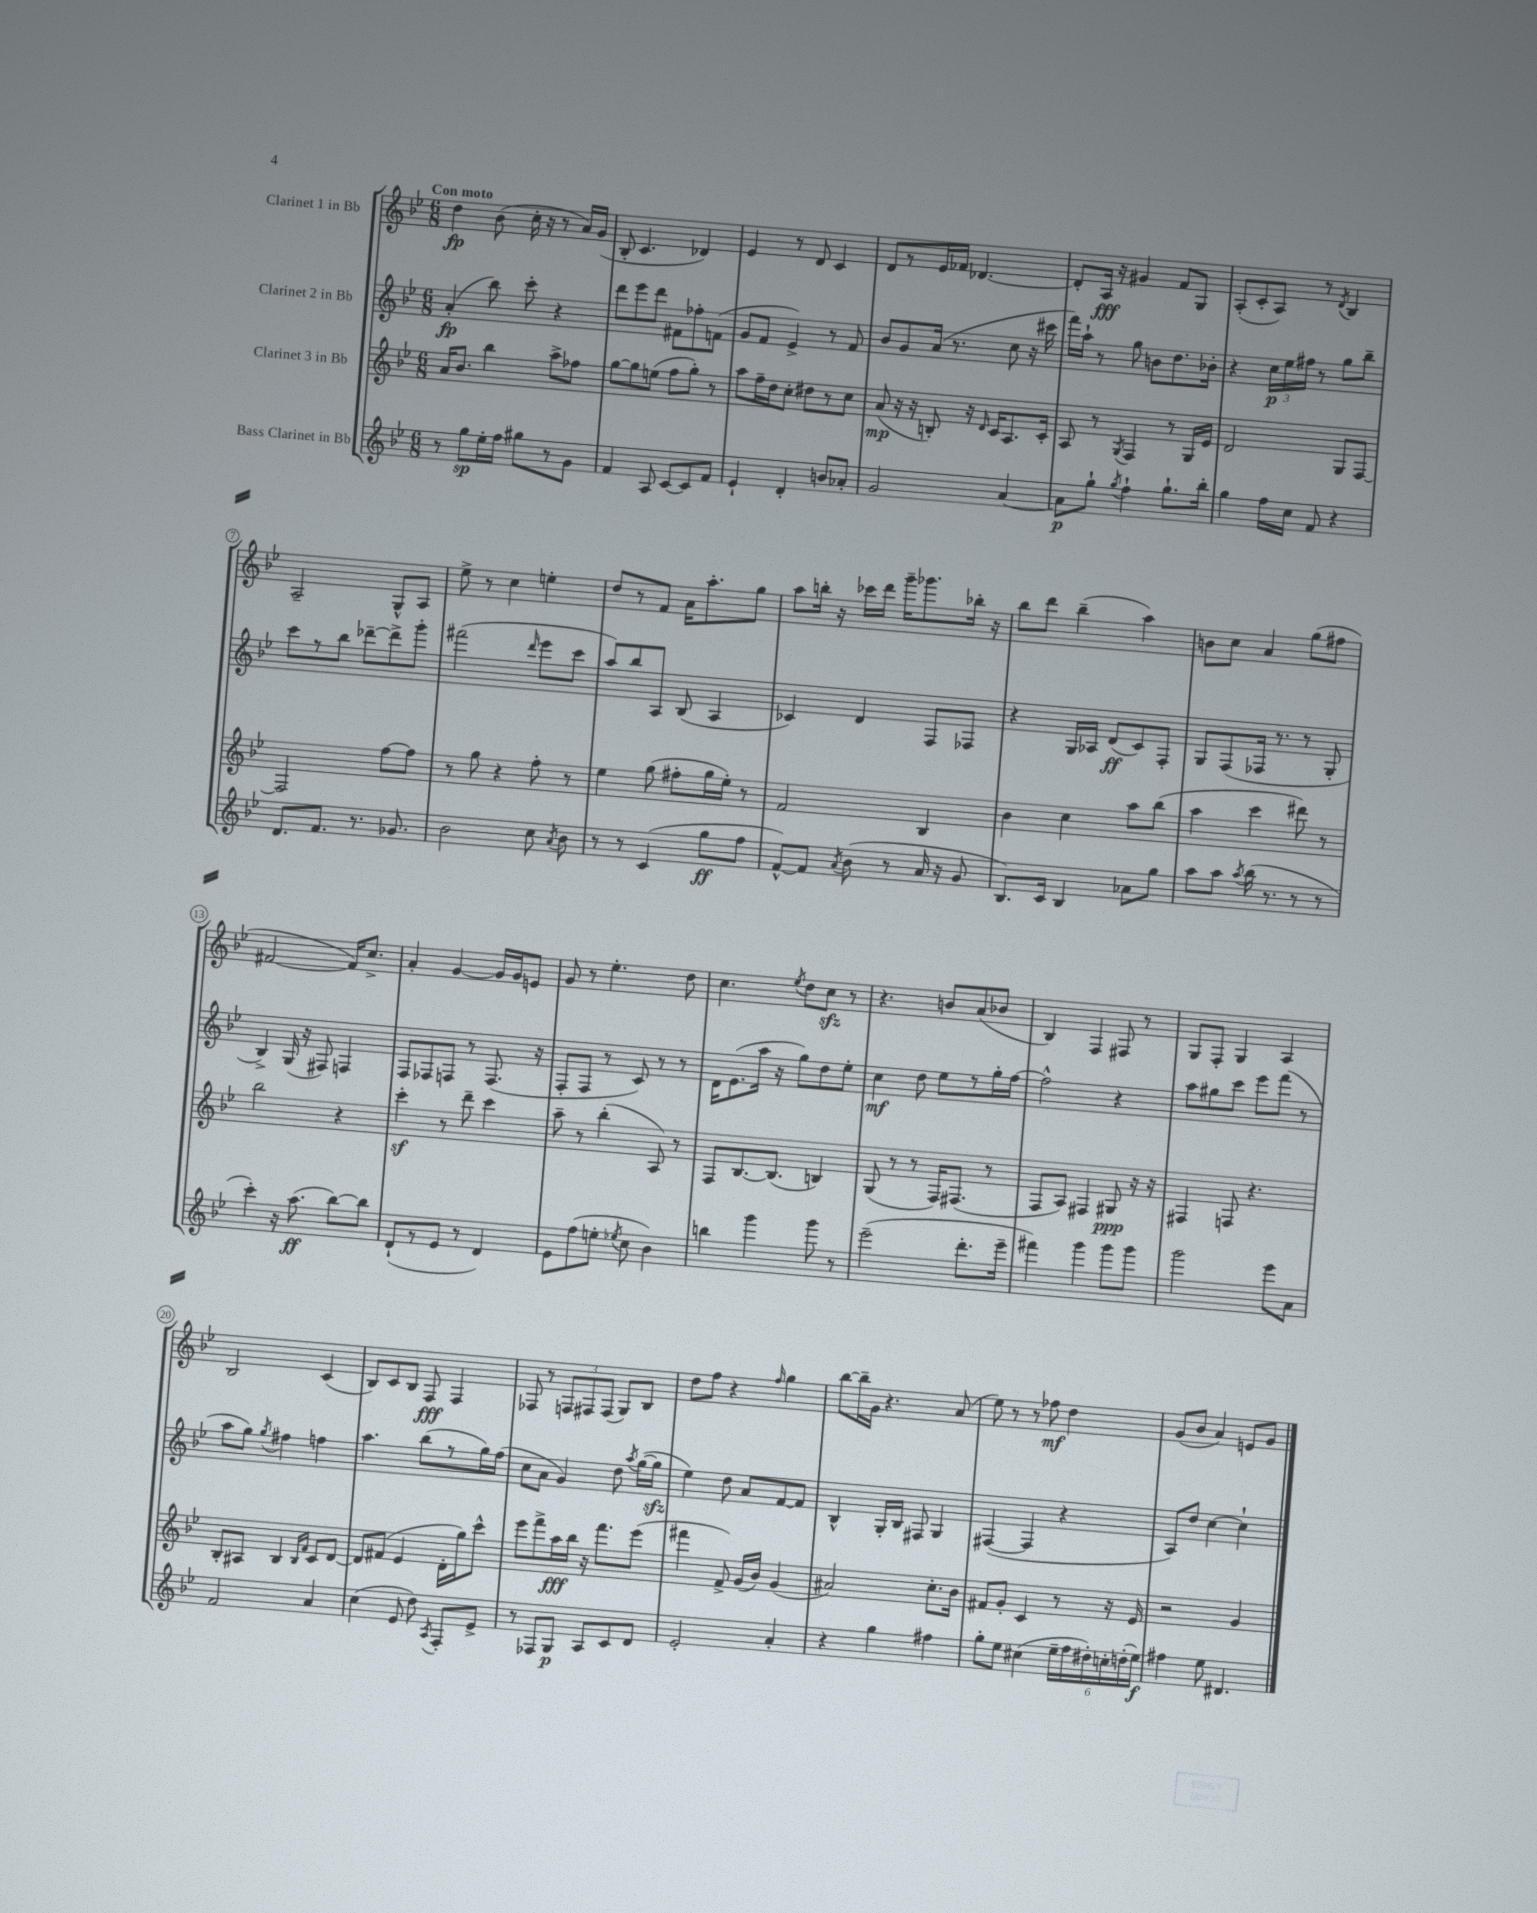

**kern	**dynam	**kern	**dynam	**kern	**dynam	**kern	**dynam
*part4	*part4	*part3	*part3	*part2	*part2	*part1	*part1
*staff4	*staff4	*staff3	*staff3	*staff2	*staff2	*staff1	*staff1
*I"Bass Clarinet in Bb	*	*I"Clarinet 3 in Bb	*	*I"Clarinet 2 in Bb	*	*I"Clarinet 1 in Bb	*
*clefG2	*	*clefG2	*	*clefG2	*	*clefG2	*
*k[b-e-]	*	*k[b-e-]	*	*k[b-e-]	*	*k[b-e-]	*
*M6/8	*	*M6/8	*	*M6/8	*	*M6/8	*
=1	=1	=1	=1	=1	=1	=1	=1
!	!	!	!	!	!	!LO:TX:a:B:t=Con moto	!
8r	.	16a/KL	.	(4a'/	fp	4dd\	fp
.	.	8.b-/J	.	.	.	.	.
8gg\L	sp	.	.	.	.	.	.
16ee-'\L	.	4bb-\	.	8bb-\)	.	(8b-\	.
16ff\JJ	.	.	.	.	.	.	.
8gg#X\L	.	.	.	8ccc'\	.	16cc'\	.
.	.	.	.	.	.	16r	.
8r	.	8aa^\L	.	4r	.	8r	.
8g\J	.	8ff-X\J	.	.	.	16a/LL)	.
.	.	.	.	.	.	(16g/JJ	.
=2	=2	=2	=2	=2	=2	=2	=2
4f/	.	[8gg\L	.	8ddd\L	.	8B-'/	.
.	.	8gg\]	.	8eee-\	.	4.c/	.
8A/	.	(8een\J	.	8ddd\J	.	.	.
[8c/L	.	8ff\L	.	8f#X\L	.	.	.
8c/]	.	8gg'\J)	.	8ff-X'\	.	4d-X/)	.
8f/J	.	8r	.	(8fn\J	.	.	.
=3	=3	=3	=3	=3	=3	=3	=3
4e-`/	.	8aa\L	.	8g/L	.	4e-/	.
.	.	16ff~\L	.	8f/J	.	.	.
.	.	16dd\J	.	.	.	.	.
4d'/	.	8cc'\J	.	4e-^/)	.	8r	.
.	.	8dd#X\L	.	.	.	8d/	.
8bn/L	.	8r	.	8r	.	4c/	.
8a-X'/J	.	8cc\J	.	8f/	.	.	.
=4	=4	=4	=4	=4	=4	=4	=4
2g/	.	(8a/	mp	8b-/L	.	8d/L	.
.	.	16r	.	8g/	.	8r	.
.	.	16r	.	.	.	.	.
.	.	8Bn'/)	.	(16a/Jk	.	16e-/L	.
.	.	.	.	8.r	.	16f-X/JJ	.
.	.	16r	.	.	.	[4.d-X/	.
.	.	16qqd/	.	.	.	.	.
.	.	16c/KL	.	.	.	.	.
[4a/	.	8.A/	.	8cc\	.	.	.
.	.	.	.	16r	.	.	.
.	.	16c'/Jk	.	16ccc#X\	.	.	.
=5	=5	=5	=5	=5	=5	=5	=5
8a\L]	p	8A/	.	16fff\LL)	.	8d-'/L]	.
.	.	.	.	16aa`\JJ	.	.	.
8gg`\J	.	8r	.	8r	.	16A/Jk	fff
.	.	.	.	.	.	16r	.
8qgg/	.	8qG/	.	.	.	.	.
4ff`\	.	4F/	.	8gg\	.	4g#X/	.
.	.	.	.	8bn\L	.	.	.
8.gg`\L	.	8r	.	8.dd\	.	8f/L	.
.	.	16G/LL	.	.	.	8G/J	.
16bb-'\Jk	.	16e-/JJ	.	16b-X'\Jk	.	.	.
=6	=6	=6	=6	=6	=6	=6	=6
4gg\	.	2d/	.	4r	.	(8A'/L	.
.	.	.	.	.	.	8c'/	.
16ff\LL	.	.	.	24cc\LL	p	8A/J)	.
.	.	.	.	24ee-\	.	.	.
16cc\JJ	.	.	.	.	.	.	.
.	.	.	.	24ff#X\JJ	.	.	.
8f/	.	.	.	8r	.	8r	.
.	.	.	.	.	.	8qd/	.
4r	.	8G/L	.	8gg\L	.	4B-/	.
.	.	[8F/J	.	8bb-~\J	.	.	.
!!LO:LB:g=z
=7	=7	=7	=7	=7	=7	=7	=7
8.d/L	.	2F/]	.	8ccc\L	.	2A~/	.
.	.	.	.	8r	.	.	.
8.f/J	.	.	.	.	.	.	.
.	.	.	.	8bb-\J	.	.	.
8.r	.	.	.	[8ddd-X~\L	.	.	.
.	.	[8ff\L	.	8ddd-^\]	.	8G^^/L	.
8.g-X/	.	.	.	.	.	.	.
.	.	8ff\J]	.	8ggg'\J	.	8A/J	.
=8	=8	=8	=8	=8	=8	=8	=8
2b-\	.	8r	.	(2fff#X\	.	8ee-^\	.
.	.	8gg\	.	.	.	8r	.
.	.	4r	.	.	.	4cc\	.
.	.	.	.	16qqddd/	.	.	.
8cc\	.	8ff'\	.	8eee-\L	.	4een'\	.
8qa/	.	.	.	.	.	.	.
8b-\	.	8r	.	8ccc\J	.	.	.
=9	=9	=9	=9	=9	=9	=9	=9
8r	.	4ee-\	.	8aa/L)	.	8dd/L	.
8r	.	.	.	8bb-/	.	8r	.
(4c/	.	(8gg\	.	8A/J	.	8f/J	.
.	.	8ff#X'\L	.	(8B-/	.	16a\KL	.
.	.	.	.	.	.	8.aa'\	.
8gg\L	ff	16gg\L	.	4A/	.	.	.
.	.	16ee-'\JJ)	.	.	.	.	.
8ff\J	.	8r	.	.	.	8gg\J	.
=10	=10	=10	=10	=10	=10	=10	=10
[8f^^/L)	.	2f/	.	4c-X/)	.	8aa\L	.
8f/J]	.	.	.	.	.	16bbn'\Jk	.
.	.	.	.	.	.	16r	.
8qa/	.	.	.	.	.	.	.
(8b-\	.	.	.	4d/	.	16ccc-X\LL	.
.	.	.	.	.	.	16ddd\JJ	.
8r	.	.	.	.	.	16ggg~\KL	.
.	.	.	.	.	.	8.ggg-X\	.
16a/	.	4B-/	.	8F/L	.	.	.
16r	.	.	.	.	.	.	.
8g/	.	.	.	8F-X/J	.	16bb-X'\Jk	.
.	.	.	.	.	.	16r	.
=11	=11	=11	=11	=11	=11	=11	=11
8.B-/L)	.	4b-\	.	4r	.	8bb-\L	.
.	.	.	.	.	.	8ddd\J	.
16c/Jk	.	.	.	.	.	.	.
4B-/	.	4cc\	.	16G/LL	.	(4bb-~\	.
.	.	.	.	16A-X/JJ	.	.	.
.	.	.	.	(8d/L	ff	.	.
8a-X\L	.	8aa\L	.	8c/)	.	4aa\)	.
8gg\J	.	(8bb-\J	.	8F'/J	.	.	.
=12	=12	=12	=12	=12	=12	=12	=12
8aa\L	.	4aa\	.	8G/L	.	8bn\L	.
8aa\J	.	.	.	(8F/	.	8cc\J	.
8qaa/	.	.	.	.	.	.	.
(16bb-\	.	4ccc\	.	16F-X/Jk	.	4a/	.
8.r	.	.	.	8.r	.	.	.
8r	.	8ddd#X\)	.	8r	.	(8gg\L	.
8r	.	8r	.	8G'/	.	8ff#X\J	.
!!LO:LB:g=z
=13	=13	=13	=13	=13	=13	=13	=13
4ccc'\)	.	2bb-\	.	4B-^/)	.	[2f#X/	.
16r	.	.	.	(16G/	.	.	.
(8.aa\	ff	.	.	16r	.	.	.
.	.	.	.	8F#X/)	.	.	.
[8bb-\L)	.	4r	.	4Fn/	.	16f#/KL])	.
.	.	.	.	.	.	8.cc^/J	.
8bb-\J]	.	.	.	.	.	.	.
=14	=14	=14	=14	=14	=14	=14	=14
(8d`/L	.	4cccz'\	.	8F/L	.	4a'/	.
8r	.	.	.	8F-X/	.	.	.
8e-/J	.	8r	.	8Fn/J	.	[4g/	.
8r	.	8ddd~\	.	8r	.	.	.
4d/)	.	4ccc\	.	(8.F/	.	16g/LL]	.
.	.	.	.	.	.	16g/J	.
.	.	.	.	.	.	8en/J	.
.	.	.	.	16r	.	.	.
=15	=15	=15	=15	=15	=15	=15	=15
8e-\L	.	8aa~\	.	8F'/L	.	8g/	.
(8ff\	.	8r	.	8F/J	.	8r	.
8een'\J	.	(4bb-'\	.	8r	.	4.ee-'\	.
8qee-X/	.	.	.	.	.	.	.
8cc\	.	.	.	8c/)	.	.	.
4b-\)	.	8A/)	.	8r	.	.	.
.	.	8r	.	8r	.	8dd\	.
=16	=16	=16	=16	=16	=16	=16	=16
4bbn\	.	8F/L	.	16d\KL	.	4.cc\	.
.	.	.	.	(8.e-\	.	.	.
.	.	[8.B-/	.	.	.	.	.
4ggg\	.	.	.	16aa\Jk	.	.	.
.	.	(8.B-/J]	.	16r	.	.	.
.	.	.	.	.	.	8qee-/	.
.	.	.	.	8gg\L)	.	8dd\L	.
8ggg\	.	4Bn/)	.	8dd\	.	8cczz\J	.
8r	.	.	.	8ee-'\J	.	8r	.
=17	=17	=17	=17	=17	=17	=17	=17
(2eee-~\	.	(8G/	.	4cc\	mf	4.r	.
.	.	8r	.	.	.	.	.
.	.	8r	.	8dd\	.	.	.
.	.	16F/KL)	.	8ee-\L	.	8bn/L	.
.	.	(8.F#X/J	.	.	.	.	.
8.ddd'\L	.	.	.	8r	.	(8a/	.
.	.	8r	.	16gg'\L	.	8b-X/J	.
16eee-~\Jk	.	.	.	[16ff\JJ	.	.	.
=18	=18	=18	=18	=18	=18	=18	=18
4fff#X\)	.	8F/L	.	2ff^^\]	.	4B-/)	.
.	.	8A/J)	.	.	.	.	.
4ggg\	.	4F#X/	.	.	.	4F/	.
8ggg\L	.	8G#X/	ppp	4r	.	8F#X/	.
8ggg\J	.	16r	.	.	.	8r	.
.	.	16r	.	.	.	.	.
=19	=19	=19	=19	=19	=19	=19	=19
2ggg\	.	4F#X/	.	8aa\L	.	8G/L	.
.	.	.	.	8gg#X\	.	8F'/J	.
.	.	8Fn/	.	8ccc\J	.	4G/	.
.	.	4.r	.	8eee-\L	.	.	.
8eee-\L	.	.	.	(8fff\J	.	4A/	.
8a\J	.	.	.	8r	.	.	.
!!LO:LB:g=z
=20	=20	=20	=20	=20	=20	=20	=20
2f/	.	8B-'/L	.	8aa\L	.	2B-/	.
.	.	8A#X/J	.	8gg\J)	.	.	.
.	.	.	.	8qgg/	.	.	.
.	.	4B-/	.	4ff#X\	.	.	.
.	.	16qqB-/LL	.	.	.	.	.
.	.	16qqf/JJ	.	.	.	.	.
4a/	.	8c/L	.	4ffn\	.	(4c/	.
.	.	[8d/J	.	.	.	.	.
=21	=21	=21	=21	=21	=21	=21	=21
(4cc\	.	8d/L]	.	4.aa\	.	8B-/L)	.
.	.	(8f#X/J	.	.	.	8c/	.
8e-/	.	4e-/	.	.	.	8B-/J	.
8dd\)	.	.	.	(8bb-\L	.	8F/	fff
8qA/	.	.	.	.	.	.	.
8F'/L	.	16d'\LL	.	8r	.	4F/	.
.	.	16gg\J)	.	.	.	.	.
8e-^/J	.	8ccc^^\J	.	16gg\L)	.	.	.
.	.	.	.	(16ff\JJ	.	.	.
=22	=22	=22	=22	=22	=22	=22	=22
8r	.	8eee-\L	.	8cc\L	.	8F-X/	.
8F-X/L	.	8fff^\	.	8a\J	.	8r	.
8G/J	p	16aa\L	fff	4g/)	.	12Fn/L	.
.	.	16bb-\JJ	.	.	.	.	.
.	.	.	.	.	.	12F#X/	.
8A/L	.	16r	.	.	.	.	.
.	.	.	.	.	.	(12F#/J	.
.	.	8.fff\L	.	.	.	.	.
8c/	.	.	.	8dd\	.	8G/L)	.
.	.	.	.	8qaa/	.	.	.
8d/J	.	(8eee-\J	.	([16gg\LL	.	8B-/J	.
.	.	.	.	16ggzz\JJ]	.	.	.
=23	=23	=23	=23	=23	=23	=23	=23
2e-'/	.	4fff#X\	.	4ee-\)	.	8dd\L	.
.	.	.	.	.	.	8ff\J	.
.	.	8f^/)	.	8dd\	.	4r	.
.	.	(16g/LL	.	8a/L	.	.	.
.	.	16b-/JJ)	.	.	.	.	.
.	.	.	.	.	.	16qqff/	.
4a'/	.	(4g/	.	[8f/	.	4gg\	.
.	.	.	.	8f/J]	.	.	.
=24	=24	=24	=24	=24	=24	=24	=24
4r	.	2a#X/)	.	4B-^^/	.	[8bb-\L	.
.	.	.	.	.	.	16bb-~\L]	.
.	.	.	.	.	.	16g\JJ	.
4gg\	.	.	.	16G'/LL	.	4.r	.
.	.	.	.	16B-/JJ	.	.	.
.	.	.	.	8F#X/	.	.	.
4ff#X\	.	8.cc'\L	.	4G/	.	.	.
.	.	.	.	.	.	(8a/	.
.	.	16b-\Jk	.	.	.	.	.
=25	=25	=25	=25	=25	=25	=25	=25
8gg'\L	.	8f#X/L	.	([4F#X/	.	8ee-\)	.
8ee-\J	.	8g'/J	.	.	.	8r	.
(4cc#X\	.	4c/	.	4F#/]	.	8r	.
.	.	.	.	.	.	8ff-X\	mf
24ee-~\LL	.	8r	.	4r	.	4dd\	.
24ff\	.	.	.	.	.	.	.
24dd#X'\)	.	.	.	.	.	.	.
24ccn'\	.	16r	.	.	.	.	.
(24ddn'\	.	.	.	.	.	.	.
.	.	16e-/	.	.	.	.	.
24ee-\JJ)	f	.	.	.	.	.	.
=26	=26	=26	=26	=26	=26	=26	=26
4ff#X\	.	2r	.	8A/L)	.	(8g/L	.
.	.	.	.	8dd/J	.	8b-/J	.
8ee-\	.	.	.	[4cc\	.	4a/)	.
4.d#X/	.	.	.	.	.	.	.
.	.	4g/	.	4cc`\]	.	8en/L	.
.	.	.	.	.	.	8g/J	.
==	==	==	==	==	==	==	==
*-	*-	*-	*-	*-	*-	*-	*-
